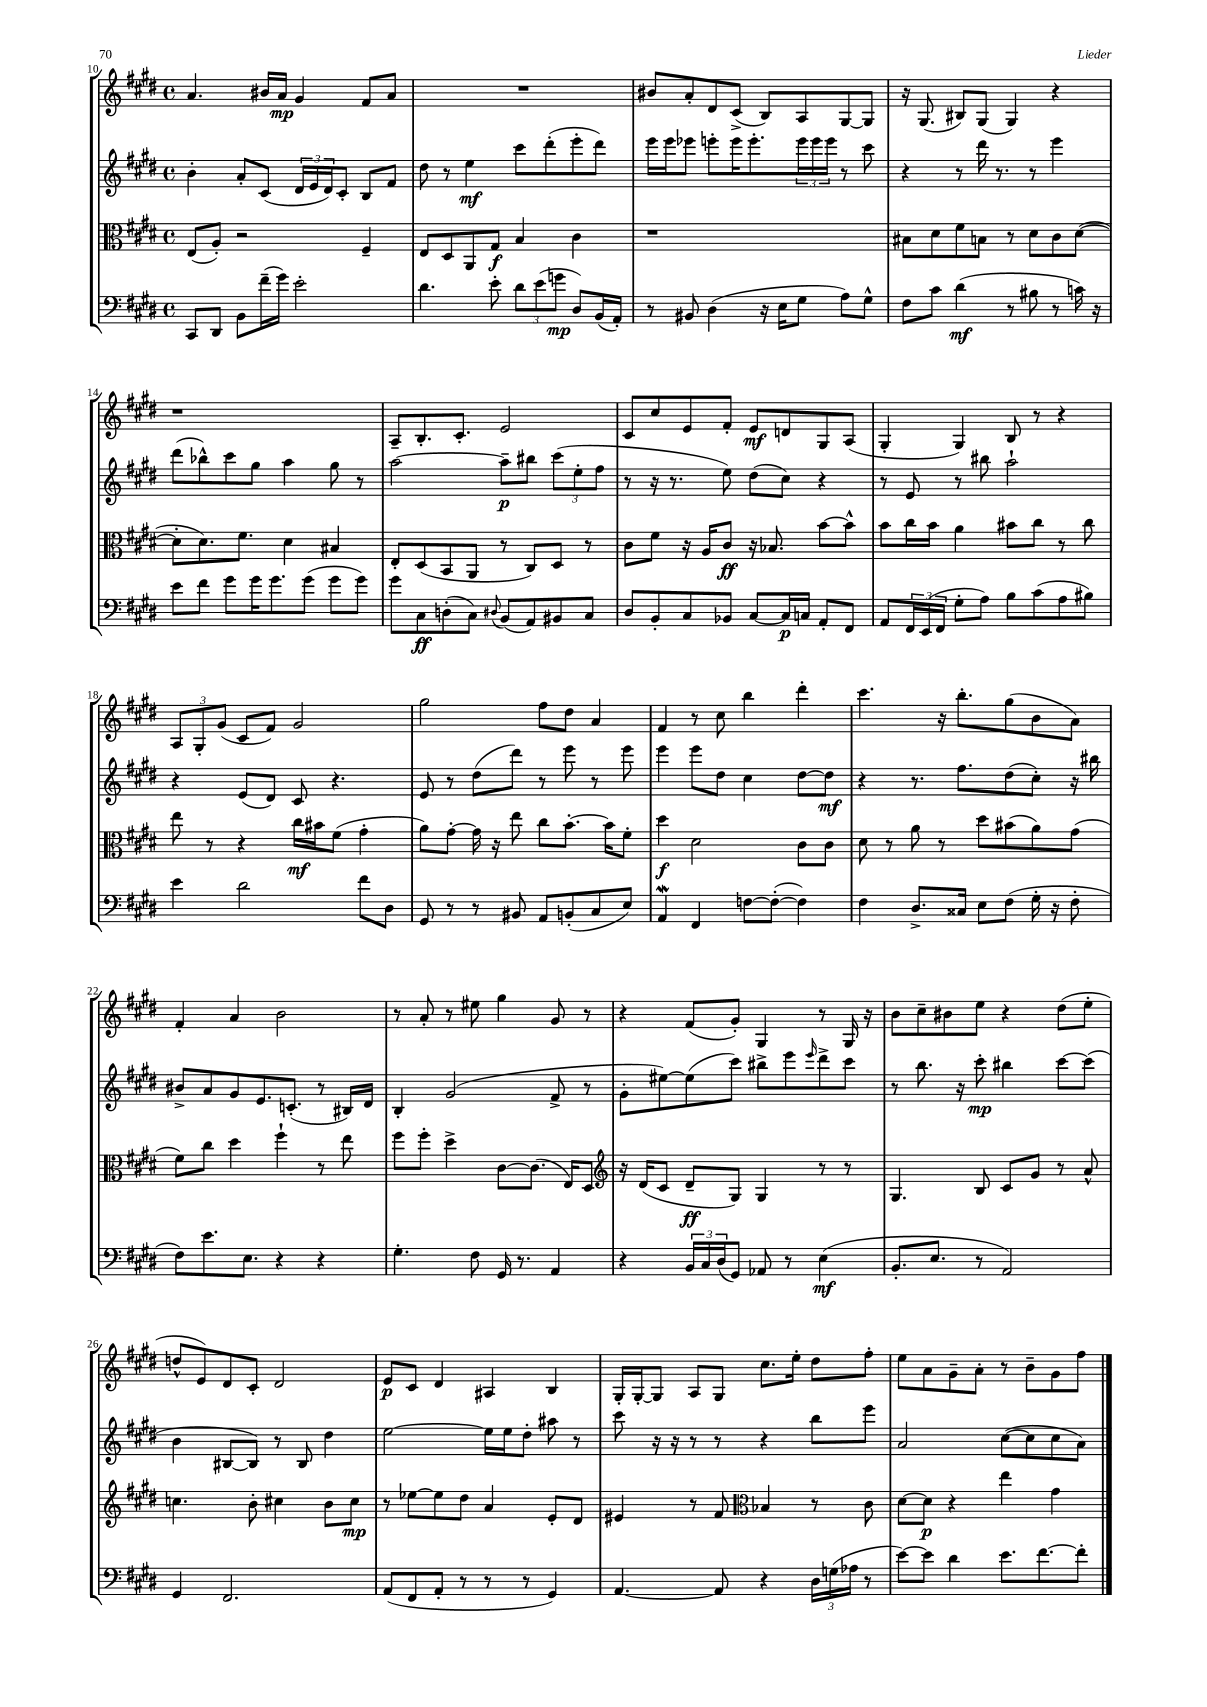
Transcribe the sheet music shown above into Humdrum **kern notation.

**kern	**kern	**kern	**kern
*staff4	*staff3	*staff2	*staff1
*clefF4	*clefC3	*clefG2	*clefG2
*k[f#c#g#d#]	*k[f#c#g#d#]	*k[f#c#g#d#]	*k[f#c#g#d#]
*M4/4	*M4/4	*M4/4	*M4/4
*met(c)	*met(c)	*met(c)	*met(c)
8CC#/L	(8E/L	4b'\	4.a/
8DD#/J	8A'/J)	.	.
8BB\L	2r	8a'/L	.
(16f#~\L	.	(8c#/J	16b#/LL
16g#\JJ)	.	.	16a/JJ
2e'\	.	24d#/LL	4g#/
.	.	24e/	.
.	.	24d#/J)	.
.	.	8c#'/J	.
.	4F#~/	8B/L	8f#/L
.	.	8f#/J	8a/J
=	=	=	=
4.d#\	8E/L	8dd#\	1r
.	8D#/	8r	.
.	8AA/	4ee\	.
8e'\	8G#/J	.	.
12d#\L	4B/	8ccc#\L	.
(12e\	.	.	.
.	.	(8ddd#'\	.
12g\J	.	.	.
8D#/L)	4c#\	8eee'\	.
(16BB/L	.	8ddd#\J)	.
16AA'/JJ)	.	.	.
=	=	=	=
8r	1r	16eee\LL	8b#/L
.	.	16eee\J	.
8BB#/	.	8eee-\J	8a'/
(4D#\	.	8eee'\L	8d#/
.	.	16eee\K	(8c#^/J
.	.	8.eee'\	.
16r	.	.	8B/L)
16E\LK	.	.	.
8G#\J	.	24eee\L	8A/
.	.	24eee\	.
.	.	24eee\JJ	.
8A\L)	.	8r	[8G#/
8G#^^\J	.	8ccc#\	8G#/]J
=	=	=	=
8F#\L	8B#\L	4r	16r
.	.	.	(8.G#/
8c#\J	8d#\	.	.
(4d#\	8f#\	8r	8B#/L)
.	8B\J	16ddd#\	(8G#/J
.	.	8.r	.
8r	8r	.	4G#/)
8B#\	8d#\L	8r	.
8r	8c#\	4eee\	4r
16c\)	([8d#\J	.	.
16r	.	.	.
=	=	=	=
8e\L	8d#'\]L	(8ddd#\L	1r
8f#\J	8.d#\)	8bb-^^\)	.
8g#\L	.	8ccc#\	.
.	8.f#\J	.	.
16g#\K	.	8gg#\J	.
8.g#\	.	.	.
.	4d#\	4aa\	.
(8g#\J	.	.	.
8g#\L	4B#/	8gg#\	.
8g#\J)	.	8r	.
=	=	=	=
8g#\L	8E'/L	[2aa\	8A~/L
8C#\	(8D#/	.	8.B'/
(8D'\	8BB/	.	.
.	.	.	8.c#'/J
8C#\J)	8AA/J	.	.
8qqD#/	.	.	.
(8BB/L	8r	8aa~\]L	2e/
8AA/)	8C#/L)	8bb#\J	.
8BB#/	8D#/J	(12ccc#\L	.
.	.	12ee'\	.
8C#/J	8r	.	.
.	.	12ff#\J	.
=	=	=	=
8D#/L	8c#\L	8r	8c#/L
8BB'/	8f#\J	16r	8cc#/
.	.	8.r	.
8C#/	16r	.	8e/
.	16A/LK	.	.
8BB-/J	8c#/J	8ee\)	8f#'/J
[8C#/L	16r	(8dd#\L	8e/L
.	8.B-/	.	.
16C#/]L	.	8cc#\J)	8d/
16C/JJ	.	.	.
8AA'/L	[8b\L	4r	8G#/
8FF#/J	8b^^\]J	.	(8A/J
=	=	=	=
8AA/L	8b\L	8r	4G#'/
24FF#/L	16cc#\L	8e/	.
(24EE/	.	.	.
.	16b\JJ	.	.
24FF#/JJ	.	.	.
8G#'\L	4a\	8r	4G#/)
8A\J)	.	8bb#\	.
8B\L	8b#\L	2aa`\	8B/
(8c#\	8cc#\J	.	8r
8A\	8r	.	4r
8B#\J)	8cc#\	.	.
=	=	=	=
4e\	8ee\	4r	12A/L
.	.	.	12G#'/
.	8r	.	.
.	.	.	(12g#/J
2d#\	4r	(8e/L	8c#/L
.	.	8d#/J)	8f#/J)
.	16cc#\LL	8c#/	2g#/
.	16b#\J	.	.
.	(8f#\J	4.r	.
8f#\L	4g#'\	.	.
8D#\J	.	.	.
=	=	=	=
8GG#/	8a\L)	8e/	2gg#\
8r	[8g#'\J	8r	.
8r	16g#\]	(8dd#\L	.
.	16r	.	.
8BB#/	8ee\	8ddd#\J)	.
8AA/L	8cc#\L	8r	8ff#\L
(8BB'/	[8.b'\J	8eee\	8dd#\J
8C#/	.	8r	4a/
.	16b\]LK	.	.
8E/J)	8f#'\J	8eee\	.
=	=	=	=
4AA/	4dd#\	4eee\	4f#/
4FF#/	2d#\	8eee\L	8r
.	.	8dd#\J	8cc#\
[8F\L	.	4cc#\	4bb\
(8F'\_J	.	.	.
4F\])	8c#\L	[8dd#\L	4ddd#'\
.	8c#\J	8dd#\]J	.
=	=	=	=
4F#\	8d#\	4r	4.ccc#\
.	8r	.	.
8.D#^/L	8a\	8.r	.
.	8r	.	16r
16C##/Jk	.	8.ff#\L	8.bb'\L
8E\L	8dd#\L	.	.
(8F#\J	(8b#\	(8dd#\	(8gg#\
16G#'\	8a\)	8cc#'\J)	8b\
16r	.	.	.
8F#'\	(8g#\J	16r	8a\J)
.	.	16bb#\	.
=	=	=	=
8F#\L)	8f#\L)	8b#^/L	4f#'/
8.e\	8cc#\J	8a/	.
.	4dd#\	8g#/	4a/
8.E\J	.	.	.
.	.	8.e/	.
4r	4ff#`\	.	2b\
.	.	(8.c'/J	.
4r	8r	8r	.
.	8ee\	16B#/LL)	.
.	.	16d#/JJ	.
=	=	=	=
4.G#'\	8ff#\L	4B'/	8r
.	8ff#'\J	.	8a'/
.	4dd#^\	(2g#/	8r
8F#\	.	.	8ee#\
16GG#/	[8c#\L	.	4gg#\
8.r	.	.	.
.	(8.c#\]J	.	.
4AA/	.	8f#^/	8g#/
.	16E/LK)	.	.
.	8D#/J	8r	8r
=	=	=	=
*	*clefG2	*	*
4r	16r	8g#'\L	4r
.	(16d#/LK	.	.
.	8c#/J	[8ee#\)	.
24BB/LL	8d#~/L	(8ee#\]	(8f#/L
24C#/	.	.	.
(24D#/J	.	.	.
8GG#/J)	8G#/J)	8ccc#\J)	8g#'/J)
8AA-/	4G#/	8bb#^\L	4G#/
8r	.	8eee\	.
.	.	16qqeee/	.
(4E\	8r	8ddd#^\	8r
.	8r	8ccc#\J	16G#/
.	.	.	16r
=	=	=	=
8.BB'/L	4.G#/	8r	8b\L
.	.	8.bb\	8cc#~\
8.E/J	.	.	.
.	.	.	8b#\
.	.	16r	.
8r	8B/	8ccc#'\	8ee\J
2AA/)	8c#/L	4bb#\	4r
.	8g#/J	.	.
.	8r	[8ccc#\L	(8dd#\L
.	8a^^/	(8ccc#\]J	8ee'\J
=	=	=	=
4GG#/	4.cc\	4b\	8dd^^/L
.	.	.	8e/)
2.FF#/	.	[8B#/L	8d#/
.	8b'\	8B#/]J)	8c#'/J
.	4cc#\	8r	2d#/
.	.	8B#/	.
.	8b\L	4dd#\	.
.	8cc#\J	.	.
=	=	=	=
(8AA/L	8r	[2ee\	8e/L
8FF#/	[8ee-\L	.	8c#/J
8AA'/J	8ee-\]	.	4d#/
8r	8dd#\J	.	.
8r	4a/	16ee\]LL	4A#/
.	.	16ee\J	.
8r	.	8dd#'\J	.
4GG#/)	8e'/L	8aa#\	4B/
.	8d#/J	8r	.
=	=	=	=
[4.AA/	4e#/	8ccc#\	16G#'/LL
.	.	.	[16G#'/J
.	.	16r	8G#/]J
.	.	16r	.
.	8r	8r	8A/L
8AA/]	8f#/	8r	8G#/J
*	*clefC3	*	*
4r	4B-/	4r	8.cc#\L
.	.	.	16ee'\Jk
24D#\LL	8r	8bb\L	8dd#\L
(24G\	.	.	.
24A-\JJ	.	.	.
8r	8c#\	8eee\J	8ff#'\J
=	=	=	=
[8e\L)	[8d#\L	2a/	8ee\L
8e\]J	8d#\]J	.	8a\
4d#\	4r	.	8g#~\
.	.	.	8a'\J
8.e\L	4ee\	([8cc#\L	8r
.	.	8cc#\]	8b~\L
[8.f#\	.	.	.
.	4g#\	8cc#\	8g#\
8f#'\]J	.	8a\J)	8ff#\J
==	==	==	==
*-	*-	*-	*-
